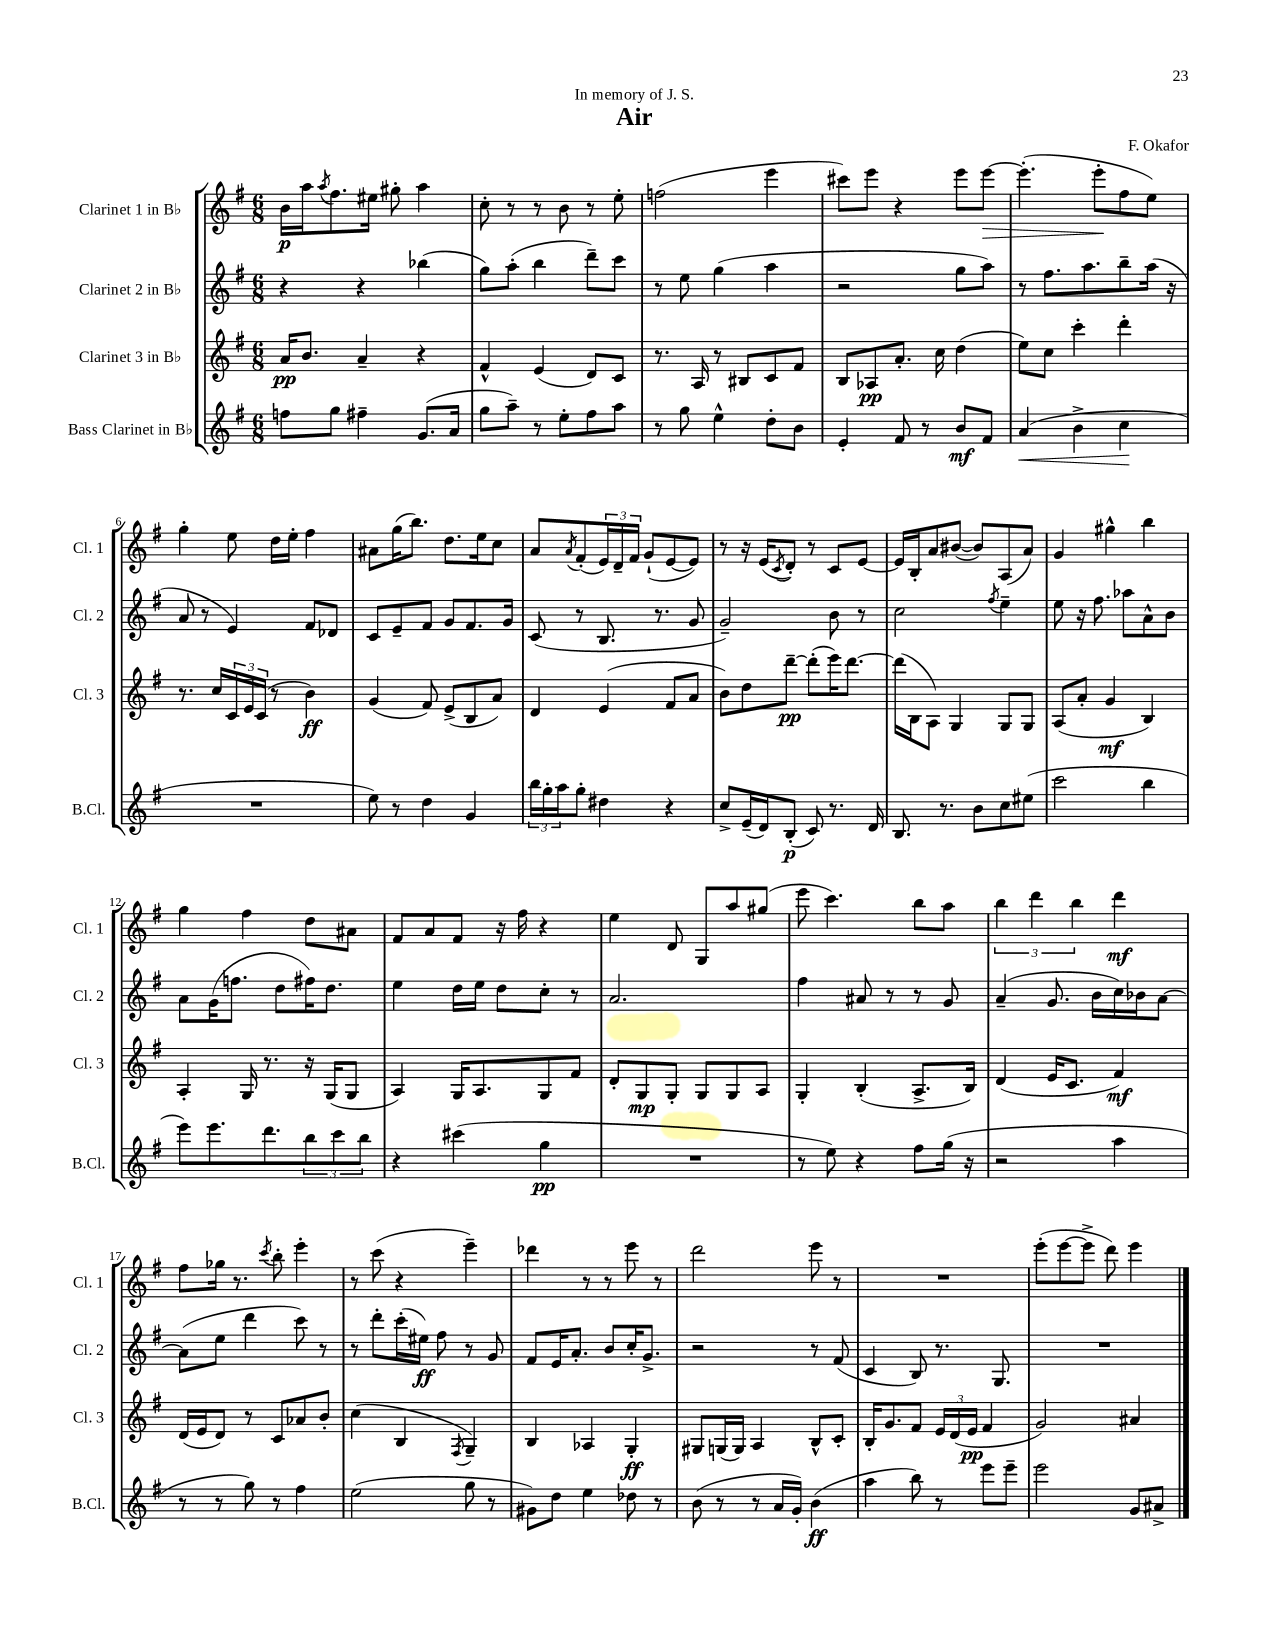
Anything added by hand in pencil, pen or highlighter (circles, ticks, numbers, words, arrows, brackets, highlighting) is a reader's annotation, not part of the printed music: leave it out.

**kern	**kern	**kern	**kern
*staff4	*staff3	*staff2	*staff1
*clefG2	*clefG2	*clefG2	*clefG2
*k[f#]	*k[f#]	*k[f#]	*k[f#]
*M6/8	*M6/8	*M6/8	*M6/8
8ff	16a	4r	16b
.	8.b	.	16aa
.	.	.	8qaa
8gg	.	.	8.ff#
4ff#~	4a~	4r	.
.	.	.	16ee#
.	.	.	8gg#'
(8.g	4r	(4bb-	4aa
16a	.	.	.
=	=	=	=
8gg	4f#^^	8gg)	8cc'
8aa~)	.	(8aa'	8r
8r	(4e	4bb	8r
8ee'	.	.	8b
8ff#	8d)	8ddd~)	8r
8aa	8c	8ccc	8ee'
=	=	=	=
8r	8.r	8r	(2ff
8gg	.	8ee	.
.	16A	.	.
4ee^^	8r	(4gg	.
.	8B#	.	.
8dd'	8c	4aa	4eee
8b	8f#	.	.
=	=	=	=
4e'	8B	2r	8ccc#)
.	8A-	.	8eee
8f#	8.a'	.	4r
8r	.	.	.
.	16cc	.	.
8b	(4dd	8gg	8eee
8f#	.	8aa)	[8eee
=	=	=	=
(4a	8ee)	8r	(4.eee']
.	8cc	8.ff#	.
4b^	4ccc'	.	.
.	.	8.aa	.
.	.	.	8eee'
4cc	4ddd'	8bb~	8ff#
.	.	(16aa	8ee)
.	.	16r	.
=	=	=	=
2.r	8.r	8a	4gg'
.	.	8r	.
.	16cc	.	.
.	24c	4e)	8ee
.	24e	.	.
.	(24c	.	.
.	8r	.	16dd
.	.	.	16ee'
.	4b)	8f#	4ff#
.	.	8d-	.
=	=	=	=
8ee)	(4g	8c	8a#
8r	.	8e~	(16gg
.	.	.	8.bb)
4dd	8f#)	8f#	.
.	(8e^	8g	8.dd
4g	8B	8.f#	.
.	.	.	16ee
.	8a)	.	8cc
.	.	16g	.
=	=	=	=
24bb	4d	(8c	8a
24gg'	.	.	.
24aa	.	.	.
.	.	.	8qa
8gg'	.	8r	(8f#'
4dd#	(4e	8.B	24e)
.	.	.	24d~
.	.	.	24f#
.	.	.	(8g`
.	.	8.r	.
4r	8f#	.	[8e
.	8a	8g	8e])
=	=	=	=
8cc^	8b)	2g~)	8r
(16e~	8dd	.	16r
16d)	.	.	(16e
.	.	.	8qc
(8B'	[8ddd~	.	8d')
8c)	(8ddd']	.	8r
8.r	16eee)	8b	8c
.	[8.ddd	.	.
.	.	8r	[8e
16d	.	.	.
=	=	=	=
8.B	(16ddd]	2cc	16e]
.	16B	.	16B'
.	8A)	.	8a
8.r	.	.	.
.	4G	.	([8b#
8b	.	.	8b#])
.	.	8qff#	.
8cc	8G	4ee~	(8A
(8ee#	8G	.	8a)
=	=	=	=
2ccc	(8A	8ee	4g
.	8a'	16r	.
.	.	8.ff#	.
.	4g	.	4gg#^^
.	.	8aa-	.
4bb	4B)	8a^^	4bb
.	.	8b	.
=	=	=	=
8eee)	4A'	8a	4gg
8.eee	.	(16g	.
.	.	8.ff	.
.	16G	.	4ff#
8.ddd	8.r	.	.
.	.	8dd	.
12bb	16r	16ff#)	8dd
.	(16G	8.dd	.
12ccc	.	.	.
.	8G	.	8a#
12bb	.	.	.
=	=	=	=
4r	4A)	4ee	8f#
.	.	.	8a
(4ccc#	16G	16dd	8f#
.	8.A	16ee	.
.	.	8dd	16r
.	.	.	16ff#
4gg	8G	8cc'	4r
.	8f#	8r	.
=	=	=	=
2.r	8d'	2.a	4ee
.	8G	.	.
.	8G'	.	8d
.	8G	.	8G
.	8G	.	8aa
.	8A	.	(8gg#
=	=	=	=
8r	4G'	4ff#	8eee
8ee)	.	.	4.ccc)
4r	(4B'	8a#	.
.	.	8r	.
8ff#	8.A^	8r	8bb
(16gg	.	8g	8aa
16r	16B)	.	.
=	=	=	=
2r	(4d	(4a~	6bb
.	.	.	6ddd
.	16e	8.g	.
.	8.c	.	.
.	.	.	6bb
.	.	16b	.
4aa	4f#)	16cc)	4ddd
.	.	16b-	.
.	.	[8a	.
=	=	=	=
8r	(16d	(8a]	8ff#
.	16e	.	.
8r	8d)	8ee	16gg-
.	.	.	8.r
8gg)	8r	4ddd	.
.	.	.	8qccc
8r	8c	.	8bb'
4ff#	8a-	8ccc)	4eee'
.	8b'	8r	.
=	=	=	=
(2ee	(4cc	8r	8r
.	.	8ddd'	(8ccc
.	4B	(16ccc'	4r
.	.	16ee#)	.
.	.	8ff#	.
.	8qF#	.	.
8gg	4G~)	8r	4eee~)
8r	.	8g	.
=	=	=	=
8g#)	4B	8f#	4ddd-
8dd	.	16e	.
.	.	8.a'	.
4ee	4A-	.	8r
.	.	8b	8r
8dd-	4G'	16cc'	8eee
.	.	8.g^	.
8r	.	.	8r
=	=	=	=
(8b	8G#	2r	2ddd
8r	(16G	.	.
.	16G)	.	.
8r	4A	.	.
16a	.	.	.
16g')	.	.	.
(4b	8B^^	8r	8eee
.	8c'	(8f#	8r
=	=	=	=
4aa	16B'	4c	2.r
.	8.g	.	.
8bb)	8f#	8B)	.
8r	24e	8.r	.
.	(24d	.	.
.	24e	.	.
8eee	4f#	.	.
.	.	8.G	.
8eee~	.	.	.
=	=	=	=
2eee	2g)	2.r	(8eee'
.	.	.	[8eee
.	.	.	8eee^]
.	.	.	8ddd)
8g	4a#	.	4eee
8a#^	.	.	.
==	==	==	==
*-	*-	*-	*-
